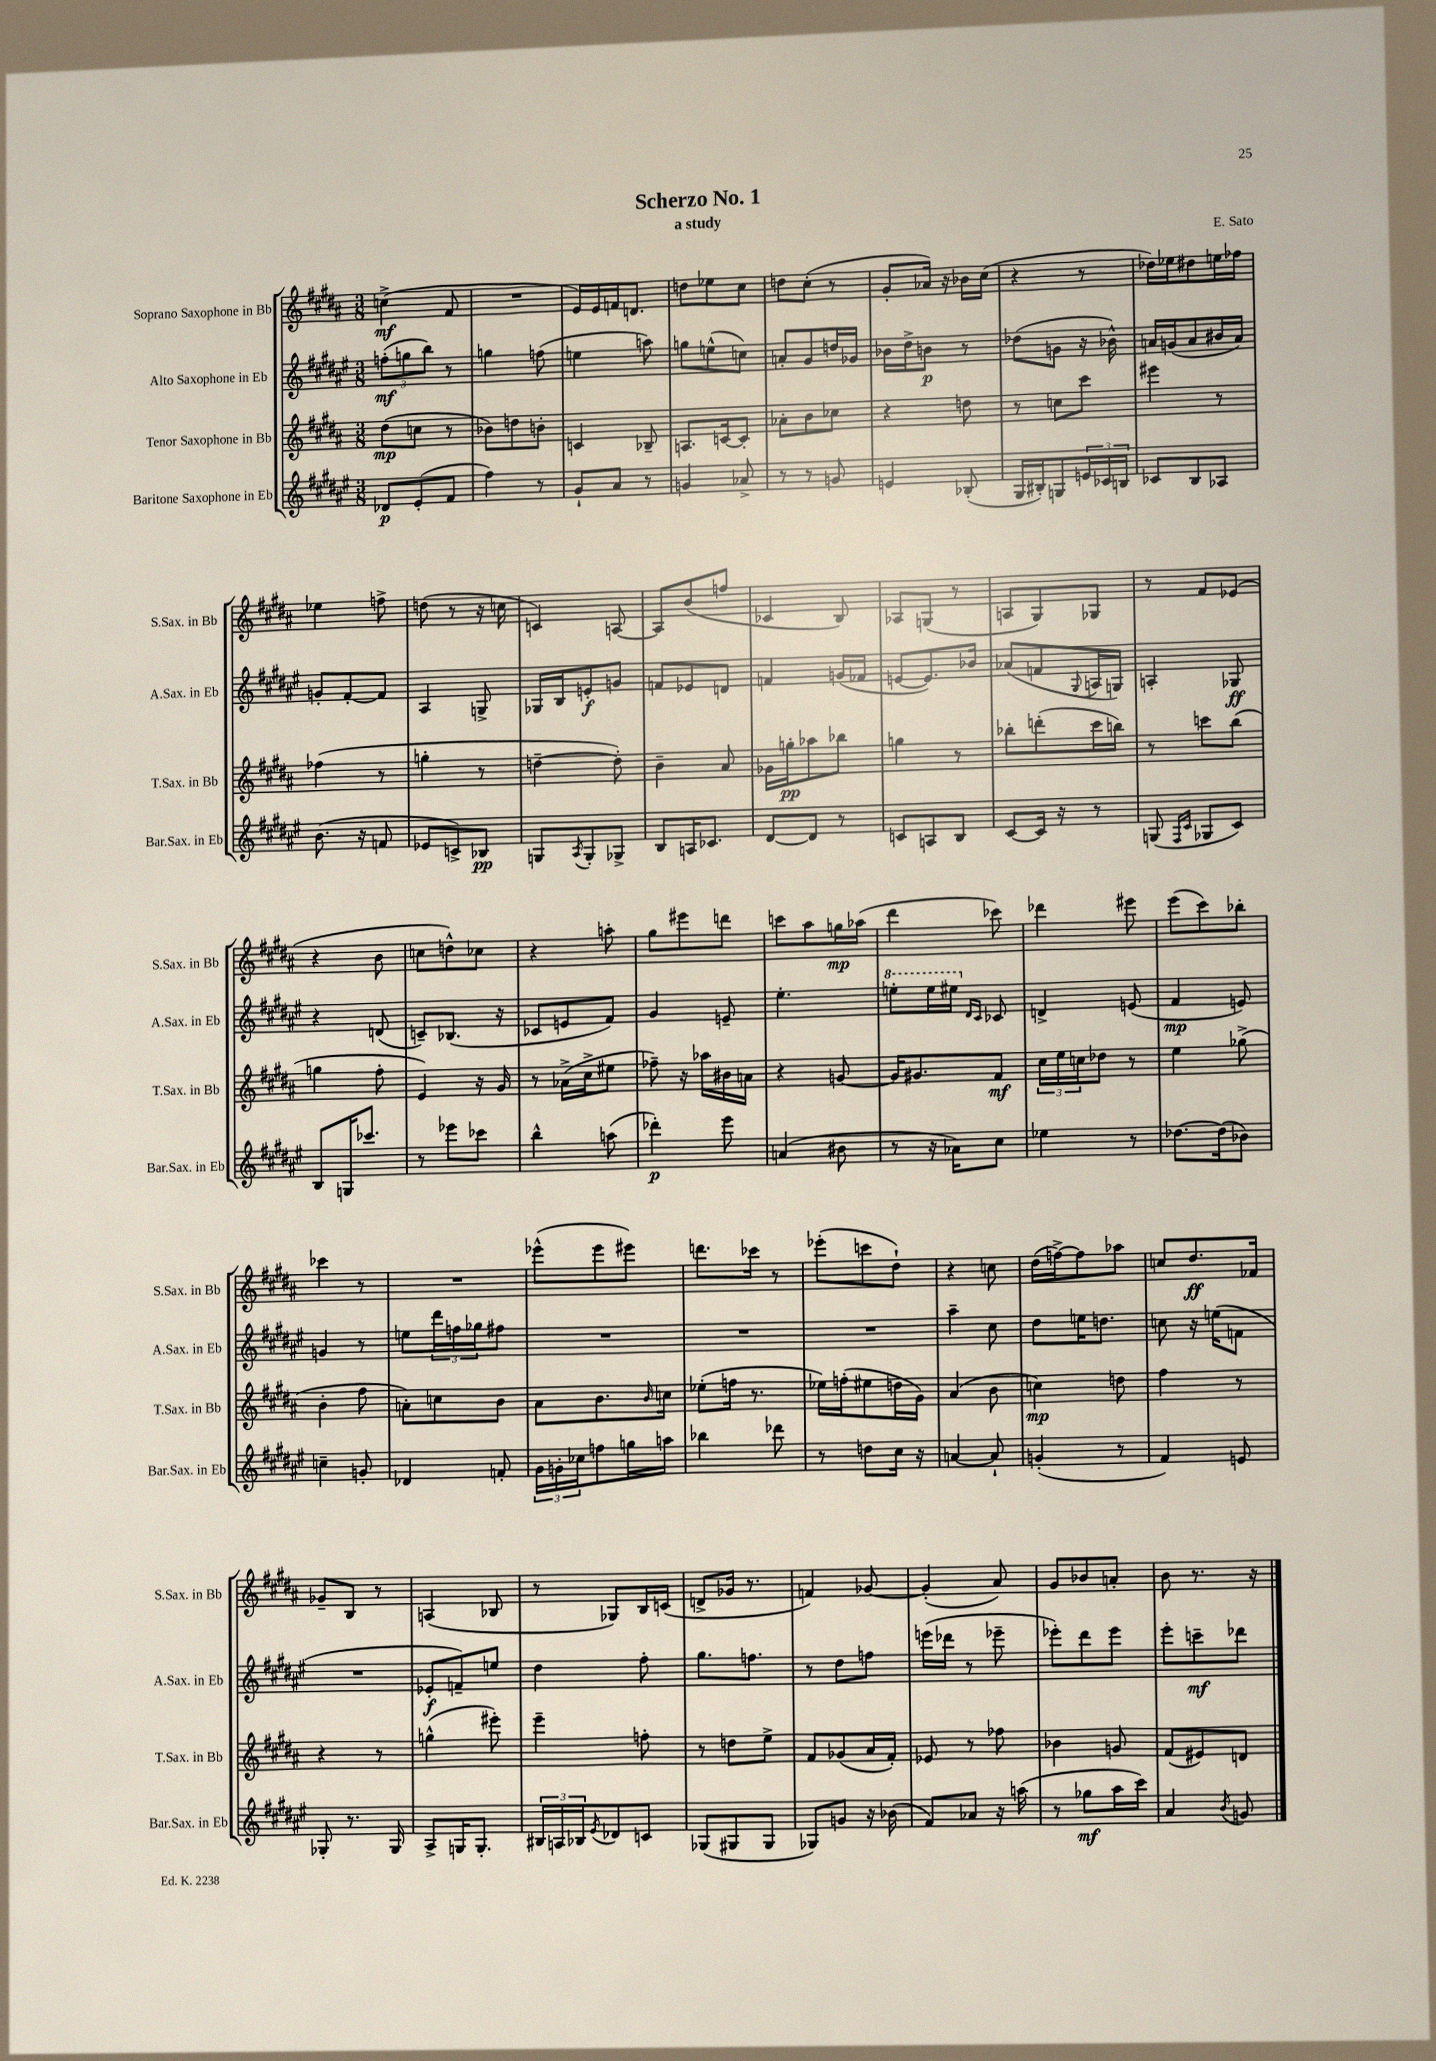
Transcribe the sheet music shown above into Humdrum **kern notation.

**kern	**kern	**kern	**kern
*staff4	*staff3	*staff2	*staff1
*clefG2	*clefG2	*clefG2	*clefG2
*k[f#c#g#d#a#e#]	*k[f#c#g#d#a#]	*k[f#c#g#d#a#e#]	*k[f#c#g#d#a#]
*M3/8	*M3/8	*M3/8	*M3/8
8d-	(8dd#	(12ff'	(4cc^
.	.	12gg	.
(8e#'	8cc	.	.
.	.	12bb)	.
8f#	8r	8r	8f#
=	=	=	=
4ff#)	8b-)	4gg	4.r
.	8dd	.	.
8r	8b'	(8ff	.
=	=	=	=
8g#`	4c	4ee	16e)
.	.	.	16e
8a#	.	.	16f
.	.	.	8.d
8r	8B-~	8aa)	.
=	=	=	=
4g	8.A	8gg	8dd
.	.	(8ee^^	8ee-
.	[16c	.	.
8a-^	8c']	8cc)	8cc#
=	=	=	=
8r	8a-'	8a'	8dd
8r	8b	8g#	(8cc#'
8g	8cc-	16dd	8r
.	.	16g-	.
=	=	=	=
4e	4r	16b-	8g#'
.	.	16dd#^	.
.	.	8b	16a-)
.	.	.	16r
(8B-'	8dd	8r	16b-
.	.	.	(16cc#
=	=	=	=
16G#	8r	(8dd-	4r
16B#')	.	.	.
8G	8cc	8g	.
24e	8ccc#	16r	8r
24c-	.	.	.
.	.	16b-^^)	.
24B	.	.	.
=	=	=	=
8c-	4eee#	16a	16dd-)
.	.	(16g	16ee-
8B	.	8a	8dd#
8A-	8r	16b#	16ee
.	.	16a)	16ff-
=	=	=	=
(8.b	(4ff-	8g'	4ee-
.	.	[8f#'	.
16r	.	.	.
8f	8r	8f#]	8ff^
=	=	=	=
8e-	4gg'	4A#	(8dd
8c^)	.	.	8r
8B-	8r	8G^	16r
.	.	.	16cc
=	=	=	=
8G	[4dd~	16G-	4c)
.	.	16B	.
8qA#	.	.	.
8G'	.	8e'	.
8G-^	8dd'])	8g	[8A
=	=	=	=
8B	4b~	8f	8A]
16A	.	8e-	(8b
8.c-	.	.	.
.	8a#	8d	8ff
=	=	=	=
[8d#	16g-	4f	4c-
.	16gg'	.	.
8d#]	8aa-	.	.
8r	8bb-	(16g	8B)
.	.	16f-	.
=	=	=	=
8c	4gg	[8e	8A-
8A	.	8.e])	(8G
8B	8r	.	8r
.	.	16b-	.
=	=	=	=
[8c#	8bb-'	(8a-	8A
16c#]	(8ddd'	8f	8G#)
16r	.	.	.
.	.	8qqG#	.
8r	16ccc#	16A	8G-
.	16bb)	16G)	.
=	=	=	=
(8G	8r	4A'	8r
16qqF#	.	.	.
16qqc#	.	.	.
8G-	8ccc	.	8f#
8c#)	(8bb	8G-	(8e-
=	=	=	=
8B	4gg	4r	4r
16G	.	.	.
8.ccc-	.	.	.
.	8ff#'	(8d	8b
=	=	=	=
8r	4e)	8c~)	8cc
8eee-	.	(8.B-	8dd^^)
8ccc-	16r	.	8cc-
.	16g#	16r	.
=	=	=	=
4bb^^	8r	8c-	4r
.	(16a-^	8e	.
.	16cc#^	.	.
(8aa	8ee#	8f#)	8aa'
=	=	=	=
4ddd-')	8ff-~)	4g#	8gg#
.	16r	.	8eee#
.	16aa-	.	.
8eee#	16b#	8e~	8ddd
.	16a	.	.
=	=	=	=
(4a	4r	4.ee#'	8ccc
.	.	.	8aa#
8b#	[8g	.	16gg
.	.	.	(16aa-
=	=	=	=
8r	16g]	8eee'	4ddd#
.	8.g#	.	.
16r	.	16eee	.
16a-)	.	16eee#	.
.	.	16qqd#	.
.	.	16qqc#	.
8cc#	8f#	8c-	8ccc-)
=	=	=	=
4ee-	24cc#	4d^	4ddd-
.	24ee	.	.
.	24cc	.	.
.	8dd-	.	.
8r	8r	(8e	8eee#
=	=	=	=
[8.dd-	4ee	4f#	(8eee
.	.	.	8ccc#)
(16dd-]	.	.	.
8b-)	(8gg-^	8e)	8bb-'
=	=	=	=
4cc~	4b'	4g	4ccc-
8g'	8ff#	8r	8r
=	=	=	=
4d-	8a')	8ee	4.r
.	8cc	24ddd#	.
.	.	24ff	.
.	.	24gg-	.
8f'	8b	8ff#	.
=	=	=	=
24g#	8a#	4.r	(8eee-^^
24g'	.	.	.
24cc-	.	.	.
8ff	8.b	.	8eee-
16gg	.	.	8eee#)
.	16qqb	.	.
16aa	16cc	.	.
=	=	=	=
4bb-	(8ee-'	4.r	8.ddd
.	16ff	.	.
.	8.r	.	16ccc-
8ddd-	.	.	8r
=	=	=	=
8r	16ee-)	4.r	(8eee-'
.	(16ff'	.	.
8dd	8ee#	.	8ccc
16cc#	16dd	.	8dd#`)
16r	16g#)	.	.
=	=	=	=
[4a	(4a#	4aa#~	4r
8a`]	8b	8cc#	8cc
=	=	=	=
(4g'	4cc)	8dd#	(16dd#
.	.	.	[16ff^)
.	.	16ee	8ff]
.	.	8.dd	.
8r	8dd	.	8aa-
=	=	=	=
4f#)	4ff#	8cc	8cc
.	.	16r	8.dd#
.	.	(16ee	.
8e	8r	8f	.
.	.	.	16f-
=	=	=	=
8G-'	4r	4.r	8g-~
8.r	.	.	8B
.	8r	.	8r
16G-	.	.	.
=	=	=	=
8A#^	(4gg^^	8e-'	(4A
16G	.	8f~)	.
8.G'	.	.	.
.	8eee#')	8ee	8B-
=	=	=	=
24B#	4eee~	4dd#	8r
24A	.	.	.
24B-	.	.	.
8qe#	.	.	.
8d-	.	.	8G-)
8c	8ff'	8ff#'	16B
.	.	.	(16c
=	=	=	=
(8G-	8r	8.gg#	8d^
8G#	8dd	.	16g-
.	.	8.ff	8.r
8G#	8ee^	.	.
=	=	=	=
8G-)	8f#	8r	4f)
8g	(8g-	8dd#	.
16r	16a#	8ff	[8g-
(16b-	16f#')	.	.
=	=	=	=
8f#)	8e-	(16eee	(4g-']
.	.	16ddd-	.
8a-	8r	8r	.
16r	8ff-	8eee-~	8a#)
(16aa	.	.	.
=	=	=	=
8r	4b-	8eee-')	8g#
8gg-	.	8ddd#	8b-
16aa#	8g	8eee-	8a'
16ccc#)	.	.	.
=	=	=	=
4a#	(8f#	8eee#'	8b
.	8e#)	8ccc~	8.r
8qb	.	.	.
8g	8d	8ddd-	.
.	.	.	16r
==	==	==	==
*-	*-	*-	*-
